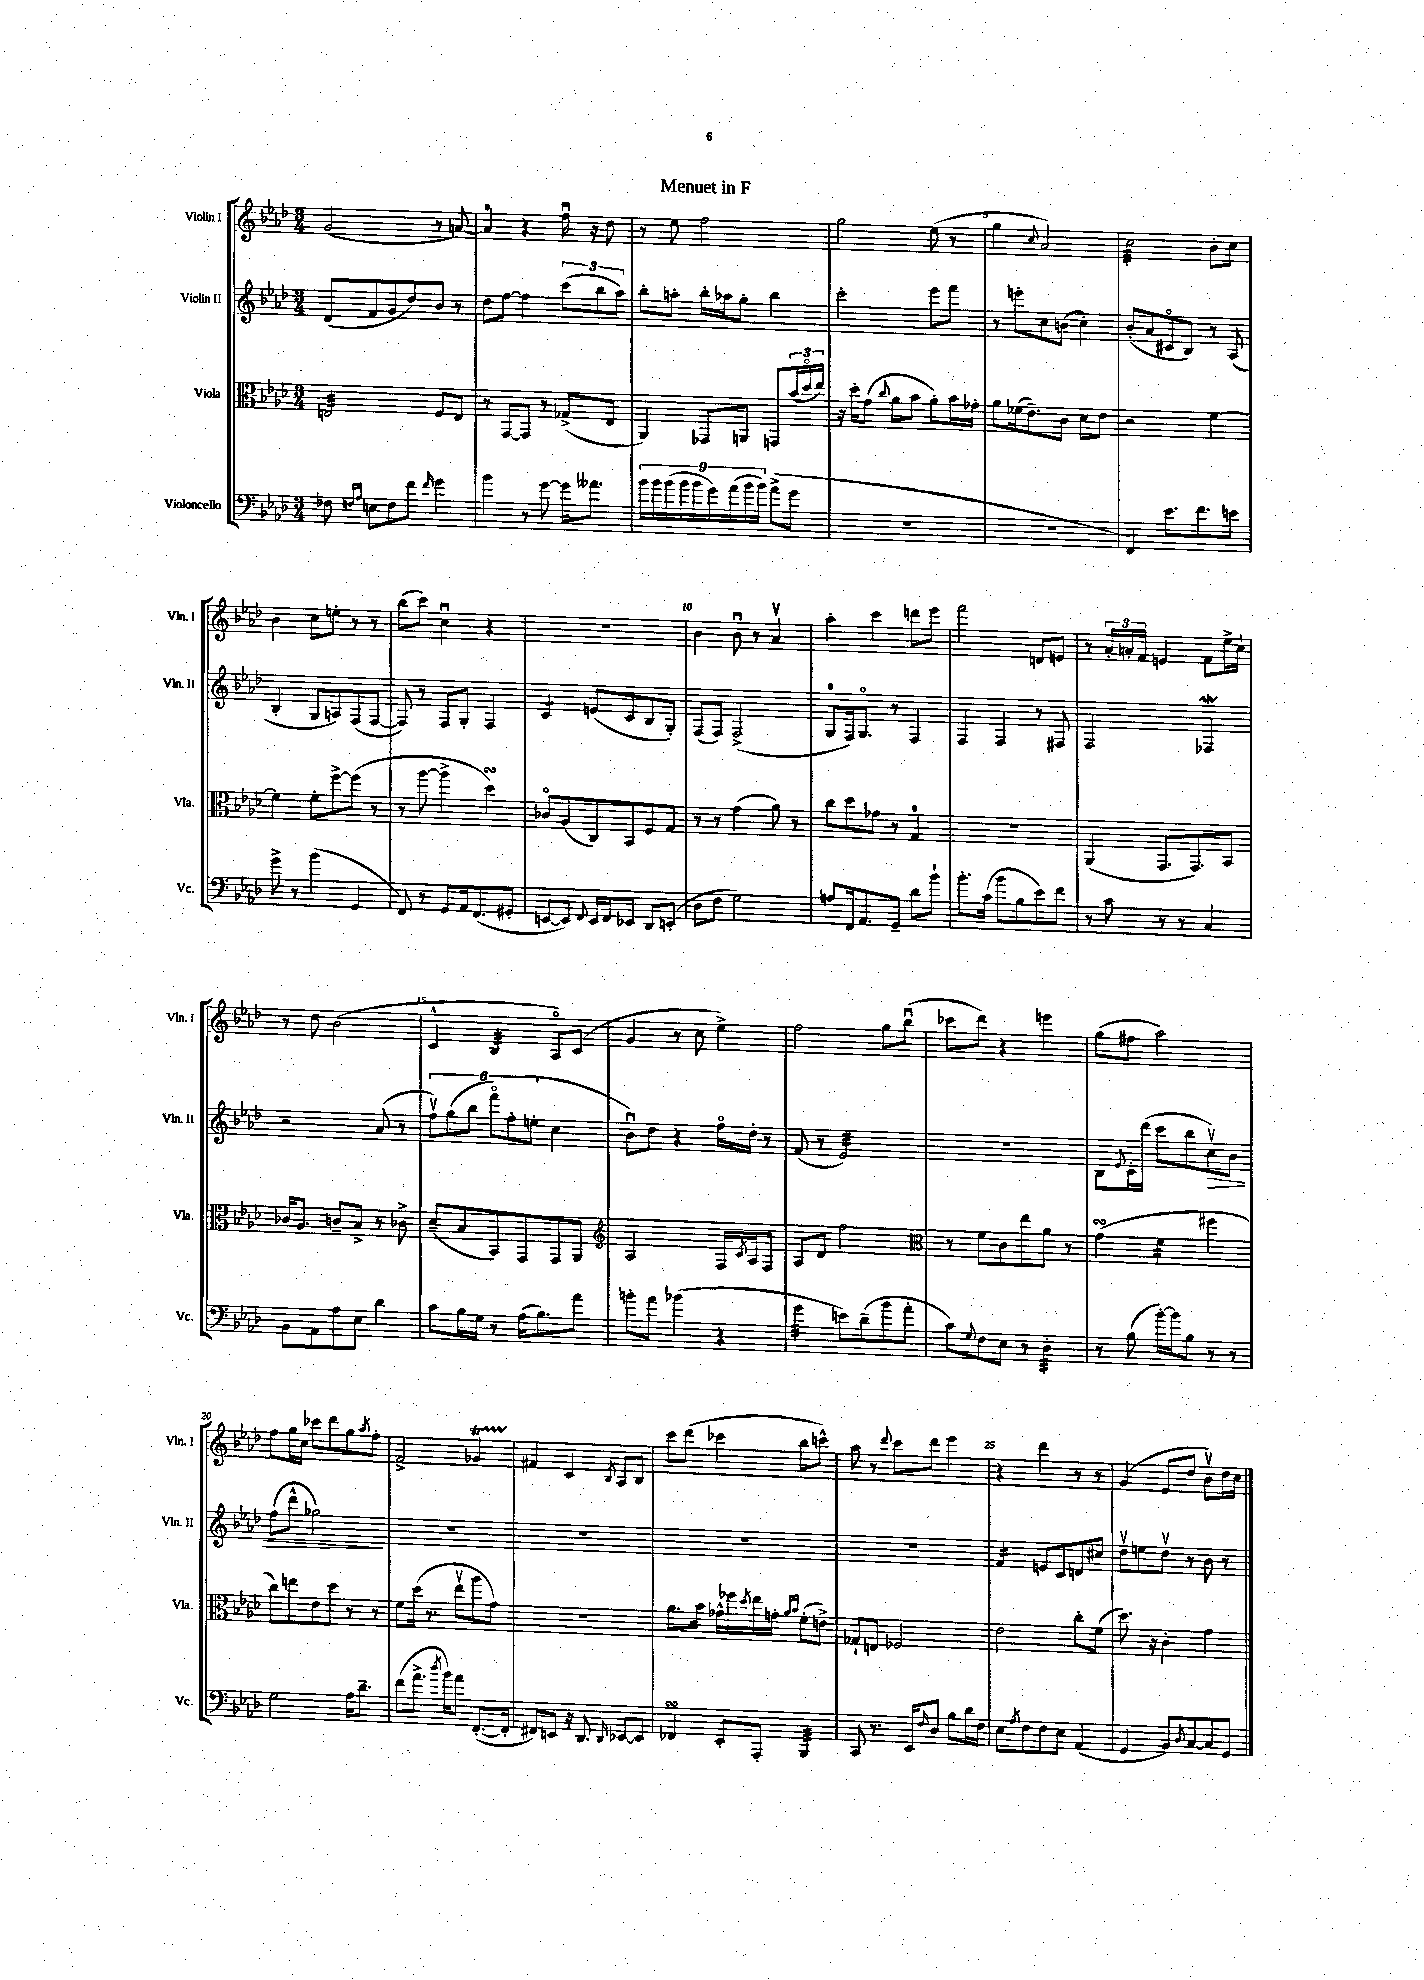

**kern	**kern	**kern	**kern
*staff4	*staff3	*staff2	*staff1
*clefF4	*clefC3	*clefG2	*clefG2
*k[b-e-a-d-]	*k[b-e-a-d-]	*k[b-e-a-d-]	*k[b-e-a-d-]
*M3/4	*M3/4	*M3/4	*M3/4
8F-	2E	(8d-	(2g
16qqF	.	.	.
16qqA-	.	.	.
8E	.	8f	.
8F	.	8g	.
8f	.	8dd-)	.
16qqf	.	.	.
4g	8F	8b-	8r
.	8E	8r	[8a)
=	=	=	=
4b-	8r	8dd-	4a]
.	[8GG	[8ff	.
8r	8GG]	4ff]	4r
[8g	8r	.	.
16g]	(8G-^	(12ccc	16ffu
8.a--	.	.	16r
.	.	12bb-	.
.	8E-	.	8dd-
.	.	12aa-)	.
=	=	=	=
18b-	4AA-)	8bb-'	8r
18b-	.	.	.
(18b-	.	.	.
.	.	8aa'	8ee-
18b-	.	.	.
18b-	.	.	.
.	8GG-	16bb-'	2ff
18g)	.	.	.
.	.	16aa-	.
(18a-	.	.	.
.	8AA	8gg'	.
18b-	.	.	.
18b-)	.	.	.
(8a-^	8GG	4bb-	.
8g	(24b-	.	.
.	24dd-o	.	.
.	24ee-)	.	.
=	=	=	=
2.r	16r	2ccc'	2gg
.	16dd-'	.	.
.	(8g	.	.
.	8qqcc	.	.
.	8a-	.	.
.	8b-	.	.
.	8a-')	8eee-	(8ee-
.	16b-	8fff	8r
.	16g-'	.	.
=	=	=	=
2.r	8a-	8r	4gg
.	(16f-	8eee'	.
.	8.e-~)	.	.
.	.	.	8qqcc
.	.	8cc	2a-)
.	8c	(8b	.
.	8d-	4cc')	.
.	8e-	.	.
=	=	=	=
4FF)	2r	(8b-'	2cc
.	.	8a-	.
8.e-	.	8c#o	.
.	.	8B-)	.
8.f	.	.	.
.	[4f	8r	8b-'
8e	.	(8A-	8cc
=	=	=	=
8g^	4f]	4B-'	4b-
8r	.	.	.
(4b-	8f'	8G	8cc
.	[8ff^	8A)	8ee'
4GG	(8ff]	(8F	8r
.	8r	[8F	8r
=	=	=	=
8FF)	8r	8F])	(8bb-
8r	[8aa-	8r	8ccc)
8GG	4aa-^]	8F	4ccu
16AA-	.	8G'	.
(8.FF	.	.	.
.	4dd-)	4F	4r
8GG#'	.	.	.
=	=	=	=
[8EE	8c-o	4c	2.r
8EE])	(8A-	.	.
8qqFF	.	.	.
16EE	8C)	(8e	.
16FF	.	.	.
8EE-	8BB-	8c	.
8DD-	8F	8B-	.
(8EE'	8G	8G')	.
=	=	=	=
8D-	8r	(8F	4b-
8F	8r	8F)	.
2G)	(4g	(2F^	8b-u
.	.	.	8r
.	8a-)	.	4a-v
.	8r	.	.
=	=	=	=
8A	8cc	8G	4aa-'
16FF	8dd-	16F)	.
8.AA-	.	8.Go	.
.	8g-	.	4ccc
8GG~	8r	8r	.
8d-	4G	4F	8ddd
8b-`	.	.	8eee-
=	=	=	=
8.b-'	2.r	4F	2fff
(16c	.	.	.
8b-	.	4F	.
8B-	.	.	.
8e-)	.	8r	8d
8f	.	8F#	8e
=	=	=	=
8r	(4AA-	2F	8r
8c	.	.	24a-'
.	.	.	24a'
.	.	.	24f
8r	8.GG	.	4e
8r	.	.	.
.	8.GG)	.	.
4C	.	4F-	8f
.	8BB-	.	16ee-^
.	.	.	16cc`
=	=	=	=
8BB-	16c-	2r	8r
.	8.A-	.	.
8AA-	.	.	8dd-
8A-	8c~	.	(2b-
8E-	8B-^	.	.
4d-	8r	(8a-	.
.	8c-^	8r	.
=	=	=	=
8c	(8d-~	12ffv)	4c^^
.	.	(12gg	.
16B-	8B-	.	.
.	.	12bb-	.
16G	.	.	.
8r	8BB-)	12fffo)	4B-
.	.	(12ff'	.
(16A-	8GG	.	.
.	.	12ee'	.
8.B-)	.	.	.
.	8GG	4cc	8A-o)
8a-	8AA-	.	(8c
=	=	=	=
*	*clefG2	*	*
8b'	2A-	8b-u)	4g
8a-	.	8dd-	.
(4b-	.	4r	8r
.	.	.	8cc
4r	16F	16ffo	4ee-^)
.	8qc	.	.
.	16A-	16dd-'	.
.	8F	8r	.
=	=	=	=
4g	8A-	(8f	2ff
.	8d-	8r	.
8e)	2ff	2e-)	.
(8d-~	.	.	.
8b-	.	.	8gg
8a-'	.	.	(8bb-u
=	=	=	=
*	*clefC3	*	*
8c)	8r	2.r	8ccc-
8qqG	.	.	.
8F	8f	.	8ddd-)
8E-	8c	.	4r
8r	8ee-	.	.
4D-'	8a-	.	4eee
.	8r	.	.
=	=	=	=
8r	(4g	8B-	(8gg
.	.	8qqe-	.
(8B-	.	16c'	8ff#
.	.	(16ddd-	.
[16b-')	4f	8ccc	2aa-)
16b-]	.	.	.
8B-	.	8bb-	.
8r	4ff#	8ccv)	.
8r	.	8b-	.
=	=	=	=
2G	8cc)	(8ff	8ff
.	8ee	8ddd-^^	16gg
.	.	.	16cc
.	8e-	2gg-)	8ccc-
.	8dd-	.	8ddd-
16A-	8r	.	8gg
8.d-~	.	.	.
.	.	.	8qaa-
.	8r	.	8ff'
=	=	=	=
(8f	8f	2.r	2f^
8.a-^	(16dd-	.	.
.	8.r	.	.
8qdd-	.	.	.
16b-)	.	.	.
8a-	8ee-v	.	.
([8.FF'	8aa-	.	4g-
.	8g)	.	.
16FF']	.	.	.
=	=	=	=
8FF#)	2.r	2.r	4f#
8EE	.	.	.
16r	.	.	4c
8.DD-	.	.	.
16qqDD-	.	.	8qB-
[8EE-	.	.	8A-
8EE-]	.	.	8B-
=	=	=	=
4FF-	8.a-	2.r	8ccc
.	.	.	(8ddd-
.	16b-	.	.
8EE-'	16g-^^	.	4ccc-
.	16ff-	.	.
.	8qdd-	.	.
8AAA-'	16ee-	.	.
.	16g'	.	.
.	16qqa-	.	.
.	16qqb-	.	.
4BBB-	(8f'	.	8bb-
.	8e^)	.	8ccc^^)
=	=	=	=
8CC	8G-`	2.r	8aa-
8.r	8E	.	8r
.	.	.	8qqddd-
.	2F-	.	8ccc
16EE-	.	.	.
16qqF	.	.	.
8D-	.	.	8ddd-
8B-	.	.	4eee-
16d-	.	.	.
16F	.	.	.
=	=	=	=
8E-	2e-	4f	4r
8qA-	.	.	.
8F	.	.	.
8F	.	8e	4ddd-
8E-	.	8c	.
(4AA-	8cc'	8d	8r
.	(8f	8cc#	8r
=	=	=	=
4GG	8.dd-)	8dd-v	(4g
.	.	8ee	.
.	16r	.	.
8BB-)	4c'	8dd-v	8e-
8qD-	.	.	.
[8C	.	8r	8dd-
8C]	4g	8b-	8b-v)
8GG	.	8r	16dd-
.	.	.	16cc
==	==	==	==
*-	*-	*-	*-
